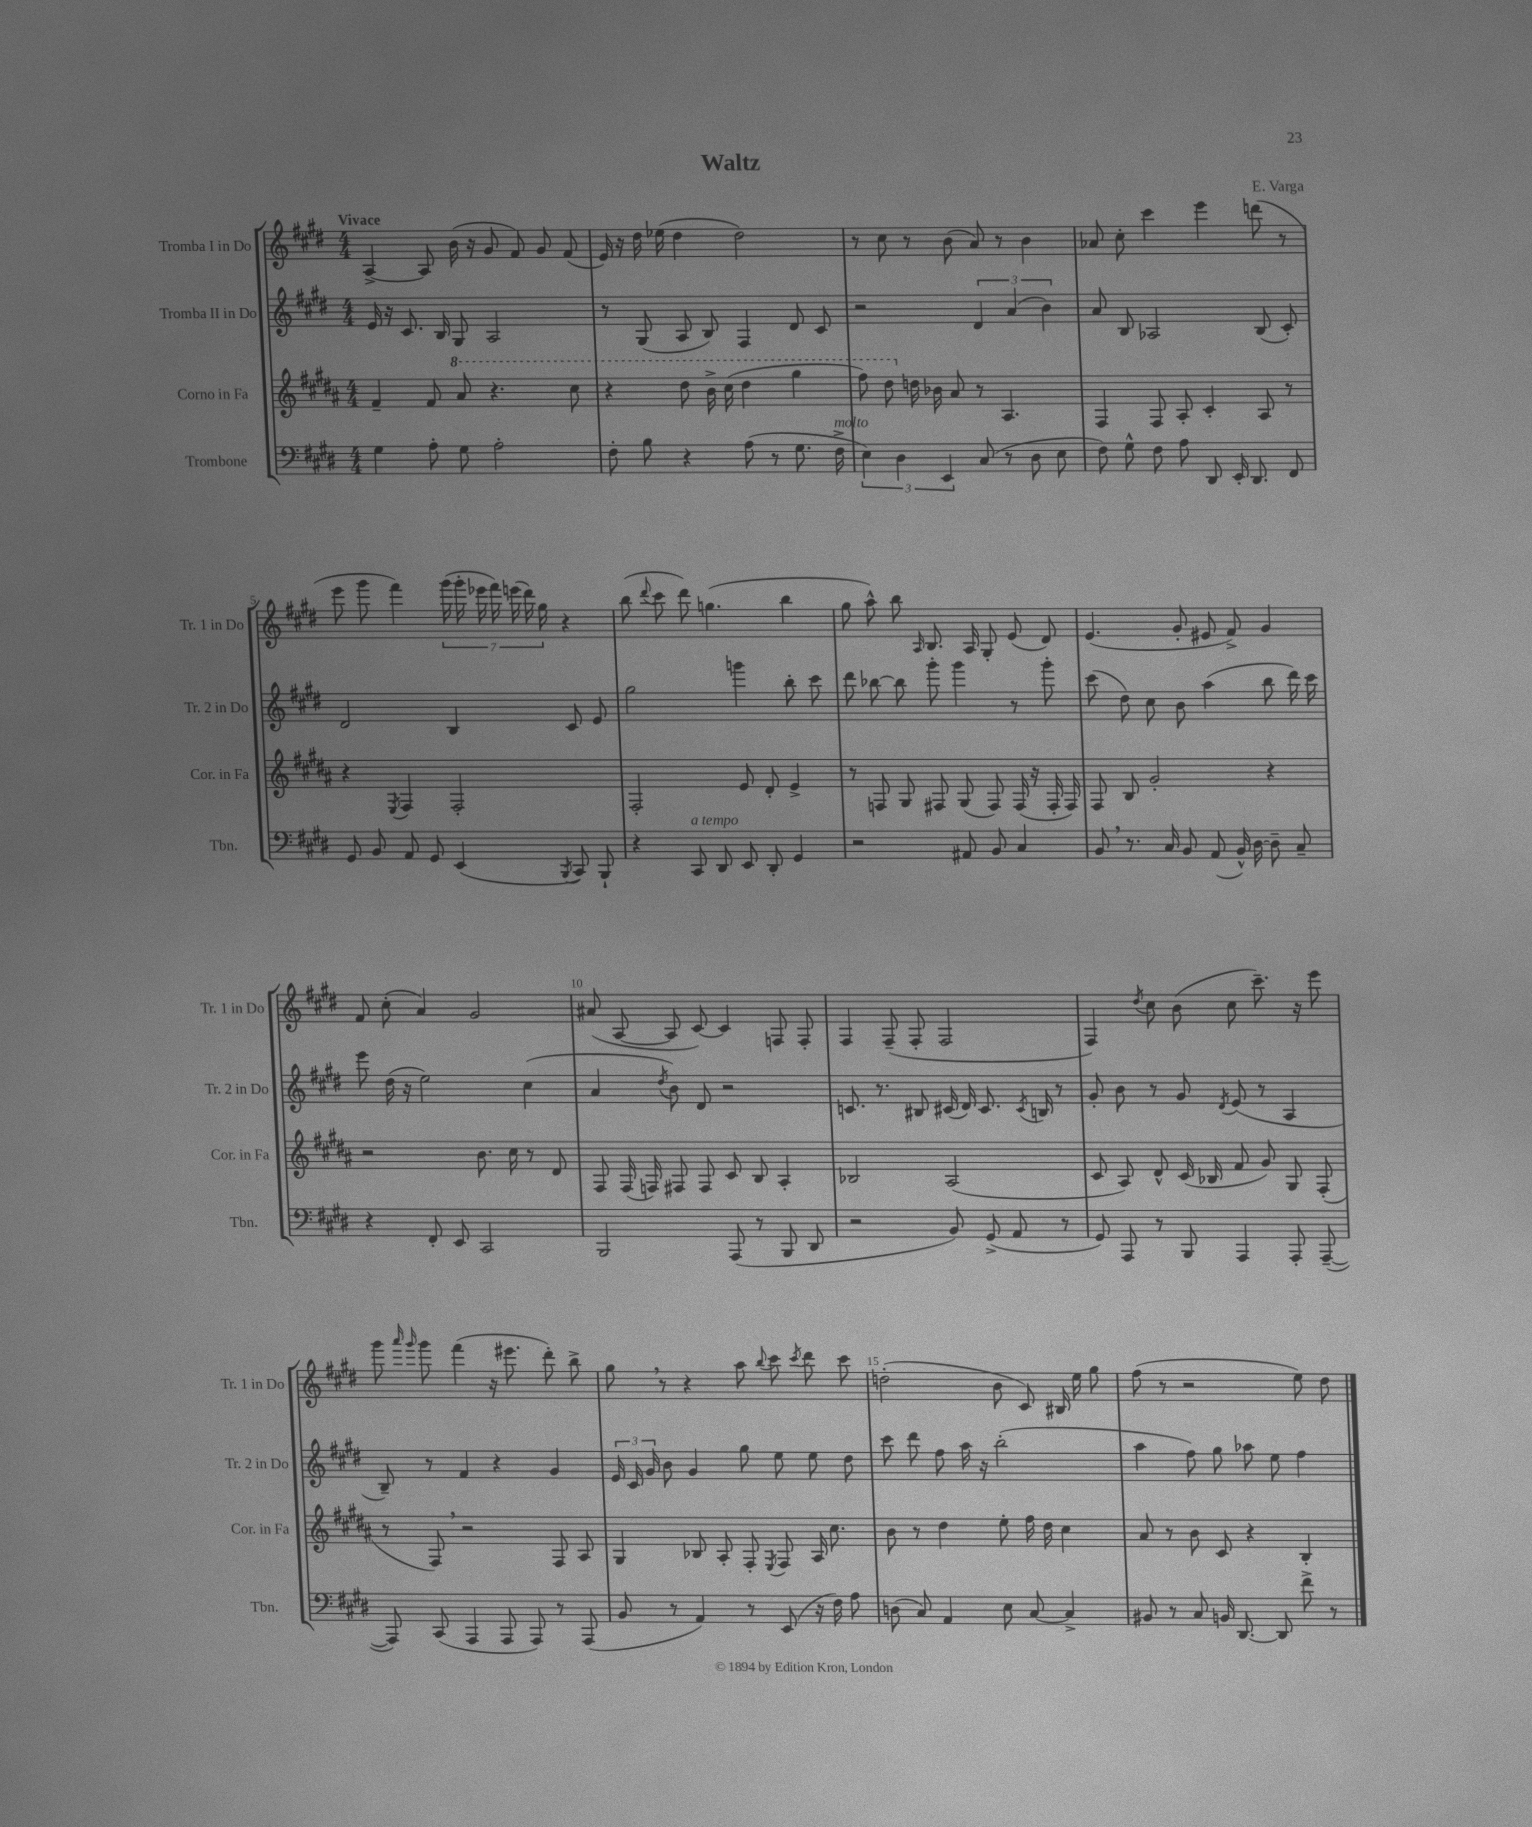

**kern	**kern	**kern	**kern
*part4	*part3	*part2	*part1
*staff4	*staff3	*staff2	*staff1
*I"Trombone	*I"Corno in Fa	*I"Tromba II in Do	*I"Tromba I in Do
*I'Tbn.	*I'Cor. in Fa	*I'Tr. 2 in Do	*I'Tr. 1 in Do
*clefF4	*clefG2	*clefG2	*clefG2
*k[f#c#g#d#]	*k[f#c#g#d#a#]	*k[f#c#g#d#]	*k[f#c#g#d#]
*M4/4	*M4/4	*M4/4	*M4/4
=1	=1	=1	=1
!	!	!	!LO:TX:a:B:t=Vivace
4G#\	4f#~/	16e/	[4A^/
.	.	16r	.
.	.	8.c#/	.
8A'\	8f#/	.	8A/]
.	.	16B/	.
*	*8va	*	*
8G#\	8aa#/	8G#/	(16b\
.	.	.	16r
2A'\	4.r	2A/	8g#/
.	.	.	8f#/)
.	.	.	8g#/
.	8ccc#\	.	(8f#/
=2	=2	=2	=2
8F#'\	4r	8r	16e/)
.	.	.	16r
8B\	.	(8G#/	16dd#\
.	.	.	(16ee-X\
4r	8ddd#\	8A/	4dd#\
.	16bb^\	8B/)	.
.	(16ccc#\	.	.
(8A\	4ddd#\	4F#/	2dd#\)
8r	.	.	.
8.G#\	4ggg#\	8d#/	.
.	.	8c#/	.
!LO:TX:a:i:t=molto	!	!	!
16F#^\	.	.	.
=3	=3	=3	=3
6E\)	8fff#\)	2r	8r
.	8ddd#\	.	8cc#\
6D#\	.	.	.
*	*X8va	*	*
.	16ddn\	.	8r
.	16b-X\	.	.
6EE/	.	.	.
.	8a#/	.	(8b\
(8C#/	8r	6d#/	8a/)
8r	4.A#/	.	8r
.	.	(6a/	.
8D#\	.	.	4b\
.	.	6b\)	.
8E\	.	.	.
=4	=4	=4	=4
8F#\)	4F#/	8a/	8a-X/
8G#^^\	.	8B/	8cc#'\
8F#\	8F#/	2A-X/	4ccc#\
8A\	8A#'/	.	.
8DD#/	4c#'/	.	4eee\
16EE'/	.	.	.
8.DD#/	.	.	.
.	8A#/	(8B/	(8dddn\
8FF#/	8r	8c#'/)	8r
!!LO:LB:g=z
=5	=5	=5	=5
8GG#/	4r	2d#/	8eee\
8BB/	.	.	8ggg#\
.	8qE/	.	.
8AA/	4F#/	.	4fff#\)
8GG#/	.	.	.
(4EE/	2F#'/	4B/	(28ggg#\
.	.	.	28ggg#'\
.	.	.	28eee-X\
.	.	.	28fff#\)
.	.	.	(28eeen\
.	.	.	28ddd#\)
.	.	.	28gg#\
8qBBB/	.	.	.
8CC#/)	.	8c#/	4r
8BBB`/	.	8e/	.
=6	=6	=6	=6
4r	2F#'/	2gg#\	(8bb\
.	.	.	8qqddd#/
.	.	.	8ccc#\
!LO:TX:a:i:t=a tempo	!	!	!
8CC#/	.	.	8ddd#\)
8DD#/	.	.	(4.ggn\
8EE/	8e/	4gggn\	.
8DD#'/	8d#'/	.	.
4GG#/	4e^/	8bb'\	4bb\
.	.	8ccc#\	.
=7	=7	=7	=7
2r	8r	8ddd#\	8gg#\
.	8Fn/	[8bb-X\	8aa^^\)
.	8G#/	8bb-\]	8bb\
.	.	.	16qqA/
.	8F#X/	8ggg#'\	8.B/
8AA#X/	(8G#/	4ggg#\	.
.	.	.	16A/
8BB/	8F#/)	.	8G#'/
4C#/	(16F#/	8r	(8e/
.	16r	.	.
.	16F#'/	8ggg#'\	8d#/)
.	16F#/)	.	.
=8	=8	=8	=8
8BB,/	8F#/	(8ccc#\	(4.e/
8.r	8B/	8dd#\)	.
.	2g#'/	8cc#\	.
16C#/	.	.	.
8BB/	.	8b\	8g#'/
(8AA/	.	(4aa\	8e#X/
16BB^^/)	.	.	8f#^/)
[16D#\	.	.	.
8D#~\]	4r	8bb\	4g#/
8C#~/	.	16ddd#\)	.
.	.	16ccc#\	.
!!LO:LB:g=z
=9	=9	=9	=9
4r	2r	8eee\	8f#/
.	.	(16dd#\	(8cc#'\
.	.	16r	.
8FF#'/	.	2ee\)	4a/)
8EE/	.	.	.
2CC#/	8.b\	.	2g#/
.	16cc#\	.	.
.	8r	(4cc#\	.
.	8d#/	.	.
=10	=10	=10	=10
2BBB/	8F#/	4a/	(8a#X/
.	(16F#/	.	[8A/
.	16Fn/)	.	.
.	.	8qdd#/	.
.	8F#X/	8b\)	8A/]
.	8F#/	8d#/	[8c#/)
(8AAA/	8c#/	2r	4c#/]
8r	8B/	.	.
8BBB/	4A#'/	.	8Fn/
8DD#/	.	.	8F'/
=11	=11	=11	=11
2r	2B-X/	8.cn/	4F#/
.	.	8.r	.
.	.	.	(8F#~/
.	.	8B#X/	8F#'/
8BB/)	(2A#/	(16c#X/	2F#/
.	.	16d#/)	.
(8GG#^/	.	8.c#/	.
8AA/	.	.	.
.	.	8qc#/	.
.	.	16Bn/	.
8r	.	8r	.
=12	=12	=12	=12
8GG#/)	8c#/	8g#'/	4F#/)
8AAA/	8A#/)	8b\	.
.	.	.	8qdd#/
8r	8d#^^/	8r	8cc#\
8BBB/	(16c#/	8g#/	(8b\
.	16B-X/	.	.
.	.	8qd#/	.
4AAA/	8f#/	(8e/	8cc#\
.	8g#/)	8r	8.ccc#~\)
8AAA'/	8G#/	4A/	.
.	.	.	16r
([8AAA~/	(8F#'/	.	8eee\
!!LO:LB:g=z
=13	=13	=13	=13
8AAA/])	8r	8B~/)	8ggg#\
.	.	.	16qqaaa/
.	.	.	16qqggg#/
(8CC#/	8F#,/)	8r	8ggg#\
4AAA/	2r	4f#/	(4fff#\
8AAA/	.	4r	16r
.	.	.	8.eee#X\
8AAA/)	.	.	.
8r	8F#/	4g#/	8ddd#'\)
(8AAA/	8A#/	.	8bb^\
=14	=14	=14	=14
8BB/	4G#/	24e/	8gg#,\
.	.	24c#/	.
.	.	24g#/	.
8r	.	8b\	8r
4AA/)	8B-X/	4g#/	4r
.	8A#'/	.	.
8r	8F#'/	8gg#\	8aa\
.	8qE/	.	8qqbb/
(8EE/	8F#/	8ee\	8ccc#\
.	.	.	8qccc#/
16r	16A#/	8ee\	8ddd#\
16F#\)	8.cc#\	.	.
8A\	.	8dd#\	8ccc#\
=15	=15	=15	=15
(8Dn\	8b\	8ccc#\	(2ddn'\
8C#/)	8r	8ddd#\	.
4AA/	4dd#\	8ff#\	.
.	.	16aa\	.
.	.	16r	.
8E\	8ee'\	(2bb'\	8b\
[8C#/	16ff#\	.	8c#/)
.	16dd#\	.	.
4C#^/]	4cc#\	.	16B#X/
.	.	.	16ee\
.	.	.	8gg#\
=16	=16	=16	=16
8BB#X/	8a#/	4aa\	(8ff#\
8r	8r	.	8r
8C#/	8b\	8ff#\)	2r
16BBn/	8c#/	8gg#\	.
[8.DD#/	.	.	.
.	4r	8aa-X\	.
8DD#/]	.	8ee\	.
8f#^\	4B'/	4ff#\	8ee\)
8r	.	.	8dd#\
==	==	==	==
*-	*-	*-	*-
